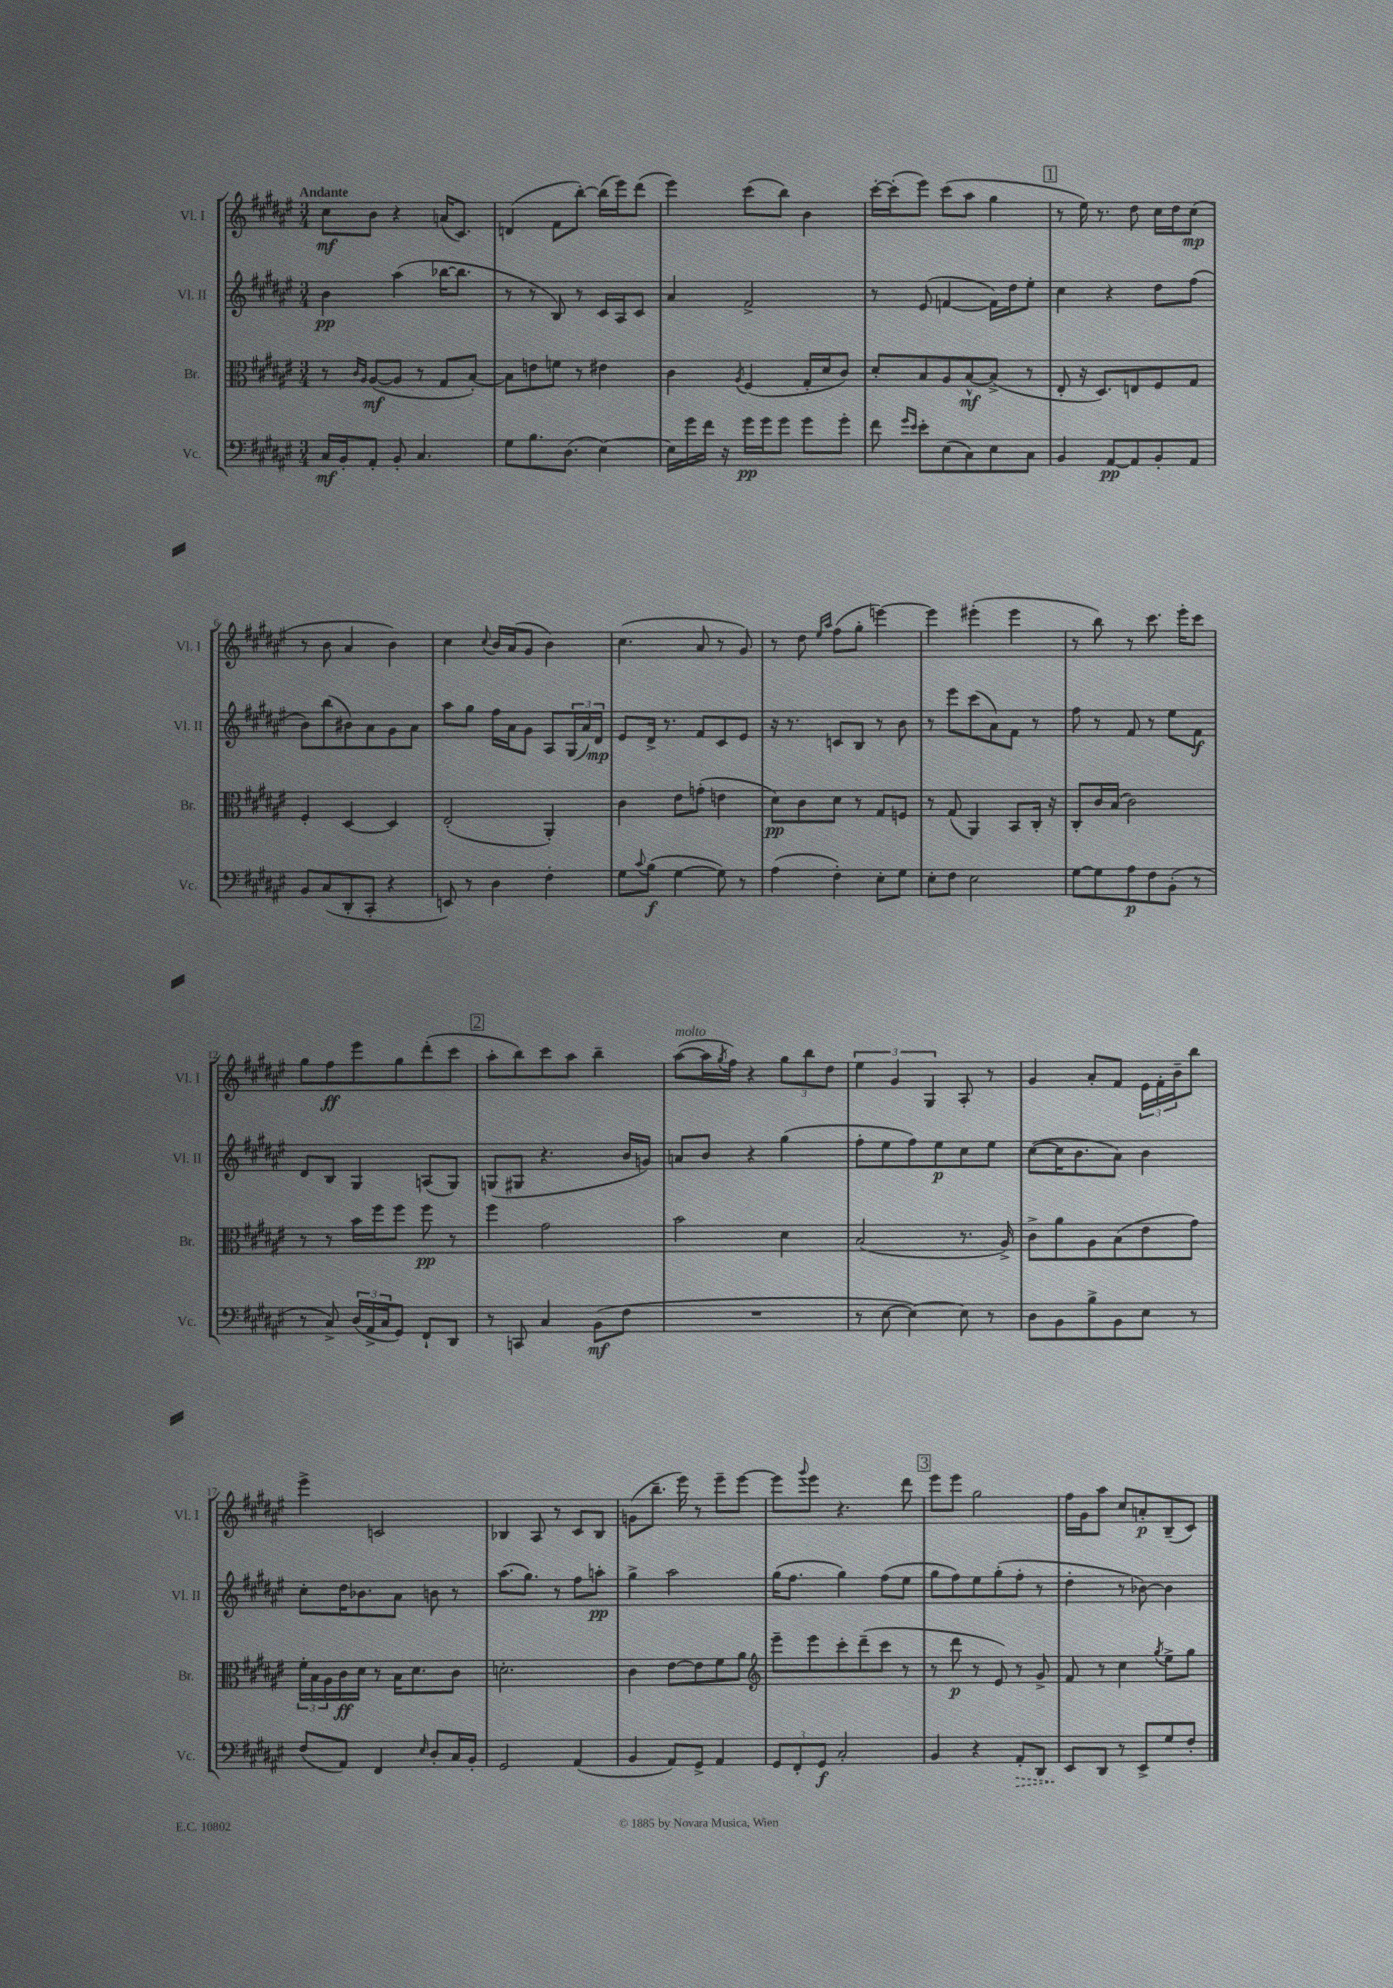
<<
\new StaffGroup <<
\new Staff = "s0" \with { instrumentName = "Vl. I" shortInstrumentName = "Vl. I" } {
    \clef treble \key fis \major \numericTimeSignature \time 3/4 \tempo "Andante"
    cis''8\mf b'8 r4 a'16( cis'8.) |
    d'4( fis'8 b''8~-.) b''16( eis'''16) dis'''8( |
    eis'''4) cis'''8( b''8) b'4 |
    cis'''16~-. cis'''16-.( eis'''8) cis'''8( ais''8 gis''4 |
    \mark \markup { \box "1" } r8 eis''16) r8. dis''8 cis''16 dis''16 cis''8\mp( |
    r8 b'8 ais'4 b'4) |
    cis''4 \appoggiatura { cis''8 } b'16 ais'16( gis'8 b'4) |
    cis''4.( ais'8 r8 gis'8) |
    r8 dis''8 \grace { eis''16 ais''16 } fis''8( gis''8-. e'''4~) |
    e'''4 eis'''4-.( eis'''4 |
    r8 b''8) r8 cis'''8. eis'''16-. cis'''8 |
    gis''8 fis''8\ff eis'''8 gis''8 dis'''8-.( cis'''8 |
    \mark \markup { \box "2" } ais''8-. b''8) cis'''8 ais''8 b''4-- |
    ais''8~^\markup { \italic "molto" }( ais''16 \acciaccatura { gis''8 } fis''16) r4 \tuplet 3/2 { gis''8 b''8 dis''8 } |
    \tuplet 3/2 { eis''4 gis'4 gis4 } ais8-. r8 |
    gis'4 ais'8-. fis'8 \tuplet 3/2 { eis'16 fis'16-. b'16-- } b''8 |
    eis'''4-> c'2 |
    bes4 ais8 r8 cis'8 bes8 |
    g'8( b''8.-- eis'''16) r8 eis'''8-- eis'''8~ |
    eis'''8 \appoggiatura { gis'''8 } eis'''8 r4. dis'''8 |
    \mark \markup { \box "3" } eis'''8 eis'''8 gis''2 |
    fis''16 gis'16 ais''8 cis''8 a'8-.\p b8--( cis'8) \bar "|." |
}
\new Staff = "s1" \with { instrumentName = "Vl. II" shortInstrumentName = "Vl. II" } {
    \clef treble \key fis \major \numericTimeSignature \time 3/4
    b'4\pp ais''4( bes''16~ bes''8. |
    r8 r8 b8) r8 cis'16 ais16 cis'8 |
    ais'4 fis'2-> |
    r8 eis'8( f'4~ f'16) dis''16 eis''8-. |
    \mark \markup { \box "1" } cis''4 r4 dis''8 fis''8( |
    b'8) b''8( bis'8) ais'8 gis'8 ais'8 |
    ais''8 gis''8 fis''16 ais'16 gis'8 ais8 \tuplet 3/2 { gis16( ais'16) dis'16\mp } |
    eis'8 dis'16-> r8. fis'8 cis'8 eis'8 |
    r16 r8. c'8 b8 r8 b'8 |
    r8 eis'''8 cis'''8( ais'8) fis'8 r8 |
    fis''8 r8 fis'8 r8 eis''8 fis'8\f |
    dis'8 b8 gis4 a8( gis8) |
    \mark \markup { \box "2" } g8( gis8 r4. b'16 g'16) |
    a'8 b'8 r4 gis''4( |
    fis''8-. eis''8 fis''8) eis''8\p cis''8 eis''8 |
    cis''8~( cis''16 b'8. ais'8) b'4 |
    cis''8-. dis''16 bes'8. ais'8 b'8 r8 |
    ais''8.( gis''8.) r8 fis''8 a''8-.\pp |
    gis''4-> ais''2 |
    gis''16( fis''8. gis''4) fis''8( eis''8 |
    \mark \markup { \box "3" } gis''8 fis''8) eis''8 gis''8-.( fis''8-. r8 |
    dis''4-. r8 bes'8~) bes'4 \bar "|." |
}
\new Staff = "s2" \with { instrumentName = "Br." shortInstrumentName = "Br." } {
    \clef alto \key fis \major \numericTimeSignature \time 3/4
    r8 \grace { cis'16 ais16 } ais8~\mf( ais8 r8 gis8 b8~-.) |
    b8 e'8 f'8 r8 eis'4 |
    cis'4 \acciaccatura { ais8 } fis4( gis16-. dis'16 cis'8) |
    dis'8-. b8 ais8 b8~-^\mf b8->( r8 |
    \mark \markup { \box "1" } eis8-. r16 dis8.) e8 fis8 gis8 |
    fis4-. dis4~ dis4 |
    eis2-.( ais,4-.) |
    cis'4 eis'8 g'8-.( e'4 |
    dis'8\pp) cis'8 dis'8 r8 gis8 f8 |
    r8 gis8( ais,4) b,8 cis16-. r16 |
    cis8-. cis'16 b16( cis'2) |
    r8 r8 b'16 fis''16 fis''8 fis''8\pp r8 |
    \mark \markup { \box "2" } fis''4 gis'2 |
    b'2 dis'4 |
    b2( r8. ais16->) |
    cis'8-> ais'8 ais8 b8( eis'8 gis'8) |
    \tuplet 3/2 { fis'16-. b16 ais16 } cis'16\ff dis'16 r8 b16 dis'8. cis'8 |
    d'2.-. |
    cis'4 eis'8~ eis'8 fis'8 ais'8 |
    \clef treble eis'''8-- eis'''8 cis'''8-. dis'''8--( cis'''8 r8 |
    \mark \markup { \box "3" } r8 dis'''8\p r8 eis'8) r8 gis'8-> |
    fis'8 r8 cis''4 \acciaccatura { gis''8 } eis''8-> gis''8 \bar "|." |
}
\new Staff = "s3" \with { instrumentName = "Vc." shortInstrumentName = "Vc." } {
    \clef bass \key fis \major \numericTimeSignature \time 3/4
    cis16\mf b,16-. ais,8-. b,8-. cis4. |
    gis8 b8. dis8.( eis4~) |
    eis16 gis'16 fis'16 r16 gis'16\pp gis'16 gis'8 gis'8 gis'8-. |
    fis'8 \grace { gis'16 eis'16 } eis'8-. eis8( cis8) eis8 cis8 |
    \mark \markup { \box "1" } b,4 ais,8~\pp ais,8 b,8-. ais,8 |
    b,8 cis8( dis,8-. cis,8-. r4 |
    e,8) r8 dis4 fis4-. |
    gis8 \appoggiatura { cis'8 } b8\f( gis4~ gis8) r8 |
    ais4( fis4-.) eis8-. gis8 |
    eis8-. fis8 eis2 |
    gis8~ gis8 ais8\p fis8 b,8-.( r8 |
    r8 cis8->) \tuplet 3/2 { dis16( ais,16-> cis16 } gis,8) fis,8-! dis,8 |
    \mark \markup { \box "2" } r8 c,8 cis4 b,8\mf( fis8 |
    R2. |
    r8 eis8~ eis4~) eis8 r8 |
    dis8 b,8 b8-> b,8 eis8 r8 |
    fis8( ais,8) fis,4 \grace { eis16 } dis8-. cis16 b,16-. |
    gis,2 ais,4( |
    b,4 ais,8) gis,8-> ais,4 |
    \tuplet 3/2 { gis,8 fis,8-. gis,8\f } cis2-. |
    \mark \markup { \box "3" } b,4 r4 \once \override Hairpin.style = #'dashed-line ais,8-.\> dis,8 |
    eis,8\! dis,8 r8 eis,8-> gis8 fis8-. \bar "|." |
}
>>
>>
